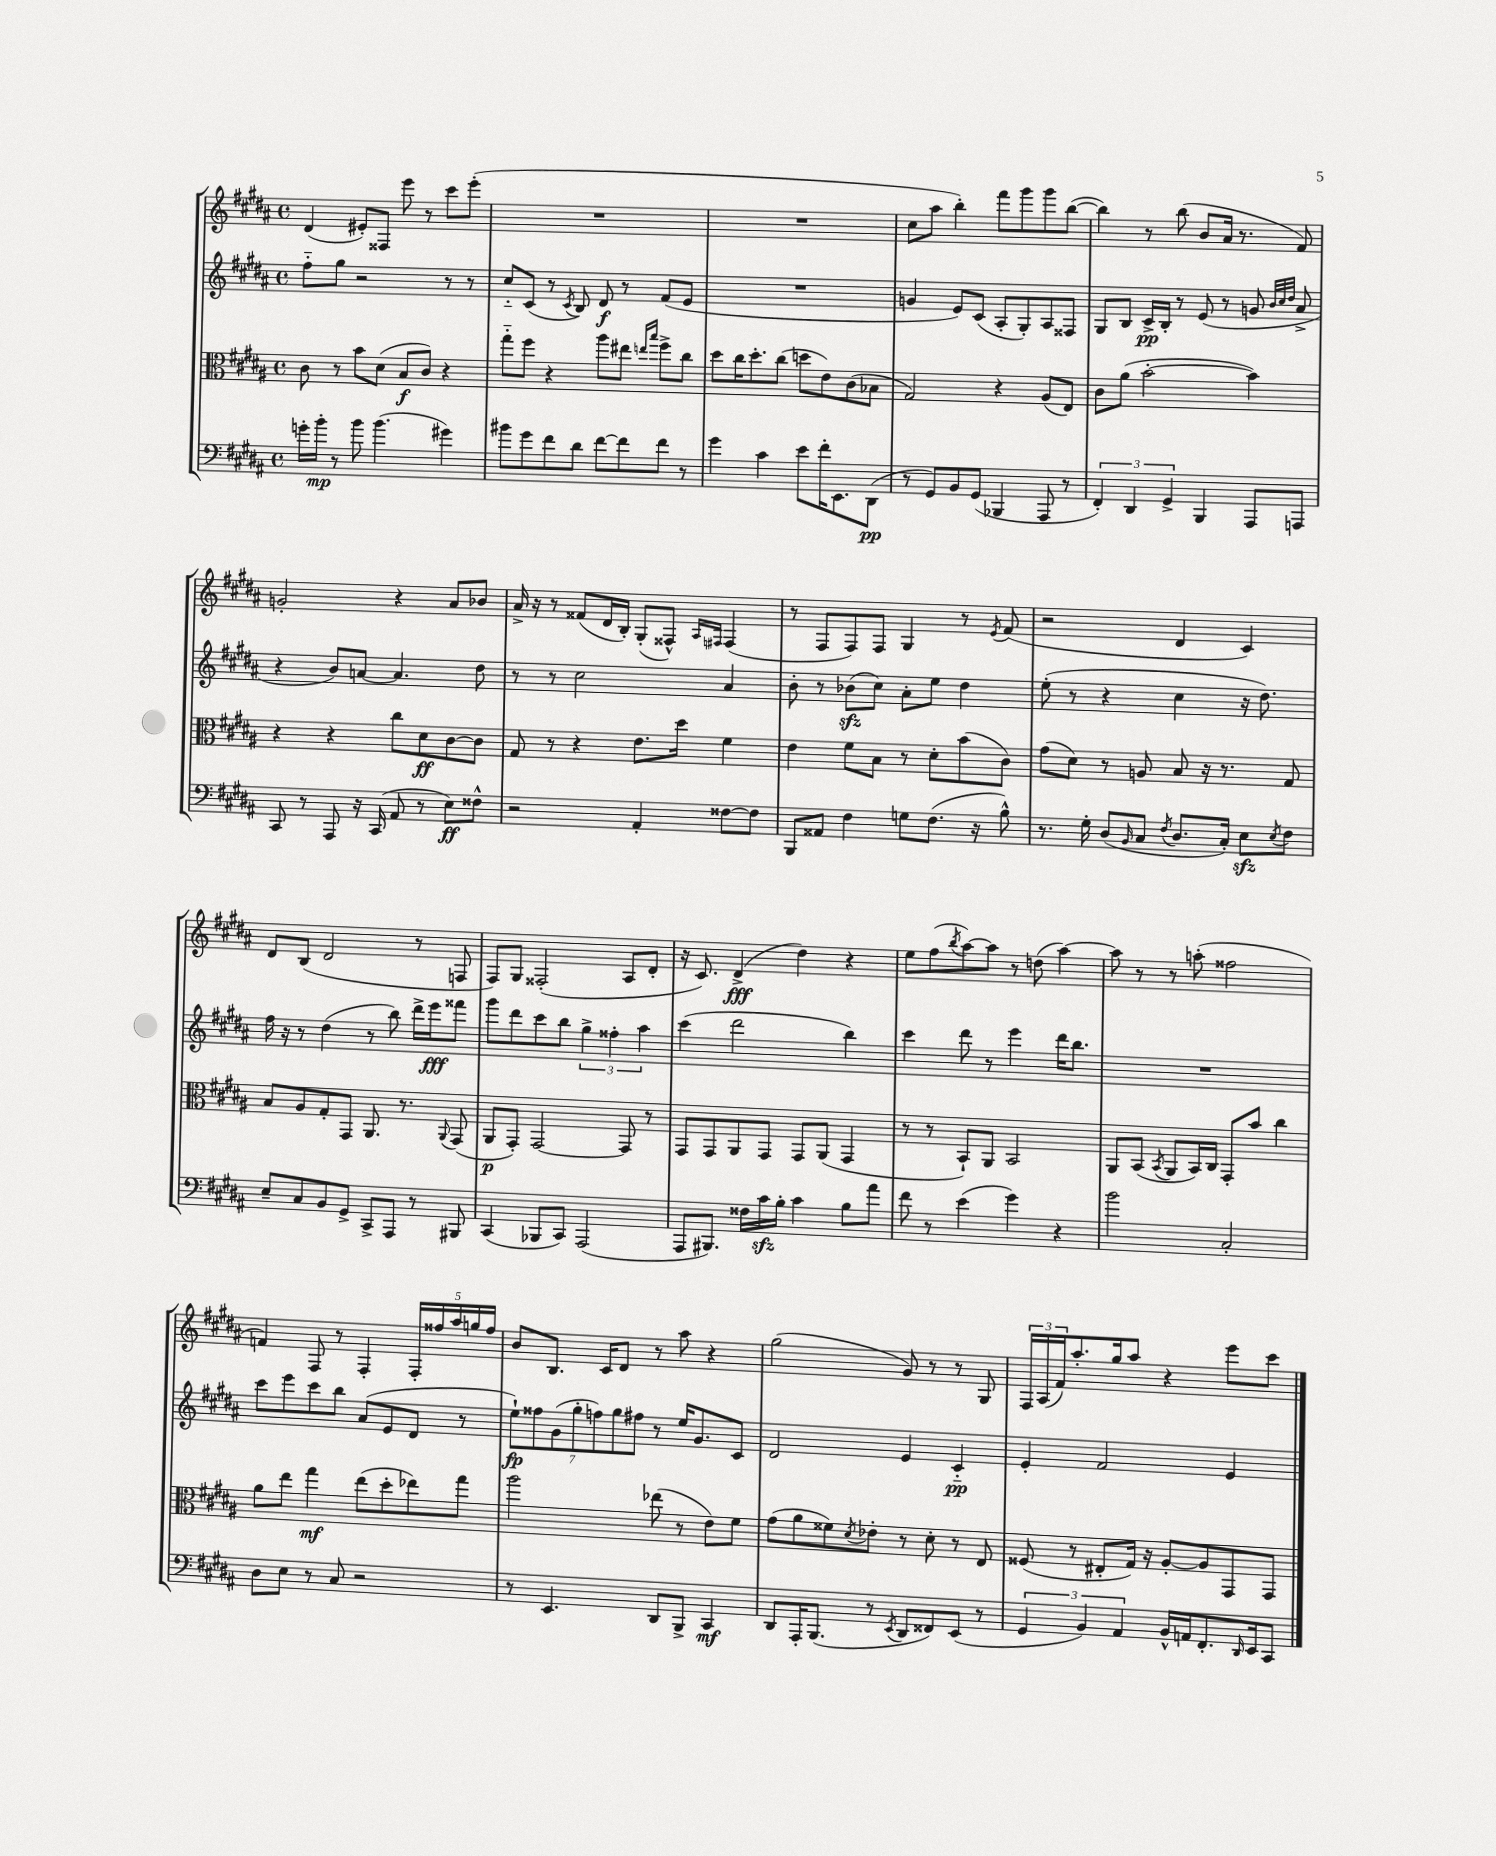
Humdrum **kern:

**kern	**kern	**kern	**kern
*staff4	*staff3	*staff2	*staff1
*clefF4	*clefC3	*clefG2	*clefG2
*k[f#c#g#d#a#]	*k[f#c#g#d#a#]	*k[f#c#g#d#a#]	*k[f#c#g#d#a#]
*M4/4	*M4/4	*M4/4	*M4/4
*met(c)	*met(c)	*met(c)	*met(c)
16g'\LL	8c#\	8ff#'~\L	(4d#/
16b'\JJ	.	.	.
8r	8r	8gg#\J	.
8b\	8b\L	2r	8e#'/L)
(4.b\	(8d#\J	.	8F##/J
.	8B/L	.	8eee\
.	8c#/J)	.	8r
4g#\)	4r	8r	8ccc#\L
.	.	8r	(8eee'\J
=	=	=	=
8b#\L	8gg#'~\L	8cc#'~/L	1r
8g#\	8ff#\J	(8c#/J	.
8f#\	4r	8r	.
.	.	8qc#/	.
8d#\J	.	8B/)	.
[8f#\L	8aa#\L	8d#/	.
8f#\]	8ee#\J	8r	.
.	16qqee/LL	.	.
.	16qqbb/JJ	.	.
8f#\J	8ff#^\L	(8f#/L	.
8r	8cc#\J	8e/J	.
=	=	=	=
4g#\	8dd#\L	1r	1r
.	16cc#\K	.	.
.	8.dd#'\	.	.
4c#\	.	.	.
.	(8cc#\J	.	.
8e\L	8dd\L	.	.
16f#'\K	8e\)	.	.
8.EE\	.	.	.
.	(8c#\	.	.
(8DD#\J	8B-\J	.	.
=	=	=	=
8r	2G#/)	4g/	8cc#\L
8GG#/L)	.	.	8aa#\J
8BB/	.	8e/L)	4bb'\)
(8GG#/J	.	(8c#/J	.
4BBB-/	4r	8A#'/L	8fff#\L
.	.	8G#'/)	8ggg#\
8AAA#/	(8A#/L	8A#/	8ggg#\
8r	8E/J)	8F##/J	([8bb\J
=	=	=	=
6FF#'/)	8c#\L	8G#/L	4bb\])
.	(8a#\J	8B/J	.
6DD#/	.	.	.
.	[2b'\	16c#^/LL	8r
.	.	16B'/JJ	.
6GG#^/	.	.	.
.	.	8r	(8bb\
4BBB/	.	(8e/	8b/L
.	.	8r	16a#/Jk
.	.	.	8.r
8AAA#/L	4b\])	8g/	.
.	.	32qqb/LLL	.
.	.	32qqcc#/	.
.	.	32qqdd#/JJJ	.
8AAA/J	.	8a#^/	8f#/)
=	=	=	=
8CC#/	4r	4r	2g'/
8r	.	.	.
8AAA#/	4r	8b/L)	.
16r	.	[8a/J	.
(16CC#/	.	.	.
8AA#/	8cc#\L	4.a/]	4r
8r	8d#\	.	.
8E\L)	[8c#\	.	8a#/L
8F##^^\J	8c#\]J	8dd#\	8b-/J
=	=	=	=
2r	8G#/	8r	16a#^/
.	.	.	16r
.	8r	8r	8r
.	4r	2cc#\	(8f##/L
.	.	.	16d#/L
.	.	.	16B'/JJ)
4AA#'/	8.e\L	.	(8G#'/L
.	.	.	8F##^^/J)
.	16dd#\Jk	.	.
.	.	.	16qqA#/LL
.	.	.	16qqF#/JJ
[8F##\L	4f#\	4a#/	(4F#/
8F##\]J	.	.	.
=	=	=	=
8BBB/L	4e\	8b'\	8r
8AA##/J	.	8r	8F#/L
4F#\	8f#\L	(8b-\L	8F#/)
.	8B\J	8cc#\J)	8F#/J
8G\L	8r	8a#'\L	4G#/
(8.F#\J	8d#'\L	8ee\J	.
.	(8b\	4dd#\	8r
16r	.	.	.
.	.	.	8qe/
8B^^\)	8c#\J)	.	(8f#/
=	=	=	=
8.r	(8g#\L	(8ee'\	2r
.	8d#\J)	8r	.
16G#'\	.	.	.
(8D#/L	8r	4r	.
16qqBB/	.	.	.
8C#/J	8A/	.	.
8qF#/	.	.	.
8.D#/L	8B/	4cc#\	4d#/
.	16r	.	.
16C#'/Jk)	8.r	.	.
8E\L	.	16r	4c#/)
.	.	8.dd#\)	.
8qE/	.	.	.
8F#\J	8G#/	.	.
=	=	=	=
8E~/L	8B/L	16ff#\	8d#/L
.	.	16r	.
8C#/	8A#/	8r	(8B/J
8BB/	8G#'/	(4dd#\	2d#/
8GG#^/J	8GG#/J	.	.
8CC#^/L	8.AA#/	8r	.
8AAA#/J	.	8bb\)	.
.	8.r	.	.
8r	.	16ddd#^\LL	8r
.	.	16eee\J	.
.	8qqAA#/	.	.
8BBB#/	(8GG#/	8fff##\J	8F/
=	=	=	=
(4CC#/	8AA#/L	8ggg#\L	8F#/L)
.	8GG#'/J)	8ddd#\	8G#/J
8BBB-/L	[2GG#/	8ccc#\	(2F##'/
8CC#/J)	.	8bb\J	.
(2AAA#/	.	6gg#^\	.
.	.	6ff##'\	.
.	8GG#/]	.	8A#/L
.	.	6aa#\	.
.	8r	.	8d#'/J
=	=	=	=
8AAA#/L	8GG#/L	(4ccc#\	16r
.	.	.	8.c#/)
8.BBB#/J)	8GG#/	.	.
.	8AA#/	2ddd#\	(4d#^/
16F##\LL	.	.	.
16c#\	8GG#/J	.	.
16B'\JJ	.	.	.
4c#\	8GG#/L	.	4dd#\)
.	(8AA#/J	.	.
8B\L	4GG#/	4bb\)	4r
8a#\J	.	.	.
=	=	=	=
8f#\	8r	4ccc#\	8ee\L
8r	8r	.	(8ff#\
.	.	.	8qbb/
(4e\	8BB`/L)	8ddd#\	[8aa#\)
.	8AA#/J	8r	8aa#\]J
4g#\)	2BB/	4eee\	8r
.	.	.	(8dd\
4r	.	16ddd#\LK	[4aa#\)
.	.	8.bb\J	.
=	=	=	=
2b\	8AA#/L	1r	8aa#\]
.	(8BB/J	.	8r
.	8qBB/	.	.
.	8AA#/L	.	8r
.	16BB/L)	.	(8aa'\
.	16C#/JJ	.	.
2C#'/	8GG#'/L	.	2ff##\
.	8b/J	.	.
.	4cc#\	.	.
=	=	=	=
8D#\L	8a#\L	8ccc#\L	4f/)
8E\J	8ee\J	8eee\	.
8r	4gg#\	8ccc#\	8F#/
8C#/	.	8bb\J	8r
2r	(8ee\L	(8a#/L	4F#'/
.	8dd#'\	8e/	.
.	8ee-\)	8d#/J	20F#'/LL
.	.	.	20ff##/
.	.	.	20aa#/
.	8gg#\J	8r	.
.	.	.	20gg/
.	.	.	20ff##/JJ
=	=	=	=
8r	2aa#\	14ee`\L)	8b/L
.	.	14ff##\	.
4.EE/	.	.	8.B/J
.	.	(14g#\	.
.	.	14gg#'\	.
.	.	14ff\)	.
.	.	.	16c#/LK
.	.	14gg#\	.
.	.	.	8d#/J
.	.	14ff#\J	.
8DD#/L	(8ee-\	8r	8r
8BBB^/J	8r	16ee/LK	8aa#\
.	.	8.g#/	.
4CC#/	8e\L)	.	4r
.	8f#\J	8c#/J	.
=	=	=	=
8DD#/L	(8g#\L	2d#/	(2gg#\
16AAA#'/K	8a#\	.	.
(8.BBB/J	.	.	.
.	8f##\)	.	.
.	8qd#/	.	.
8r	8e-'\J	.	.
8qEE/	.	.	.
8DD#/L	8r	4e/	8g#/)
8FF##/)	8d#'\	.	8r
(8EE/J	8r	4c#'~/	8r
8r	8E/	.	8G#/
=	=	=	=
6GG#/	(8F##/	4e'/	24F#/LL
.	.	.	(24A#/
.	.	.	24f#/J)
.	8r	.	8.aa#'/
6BB/)	.	.	.
.	8E#'/L	2f#/	.
.	.	.	16gg#/k
6AA#/	.	.	.
.	16G#/Jk)	.	8aa#/J
.	16r	.	.
16BB^^/LL	[8A#'/L	.	4r
16AA/J	.	.	.
8.FF#'/	8A#/]	.	.
.	8GG#/	4e/	8eee\L
16qqDD#/	.	.	.
16EE/k	.	.	.
8CC#/J	8GG#/J	.	8ccc#\J
==	==	==	==
*-	*-	*-	*-
